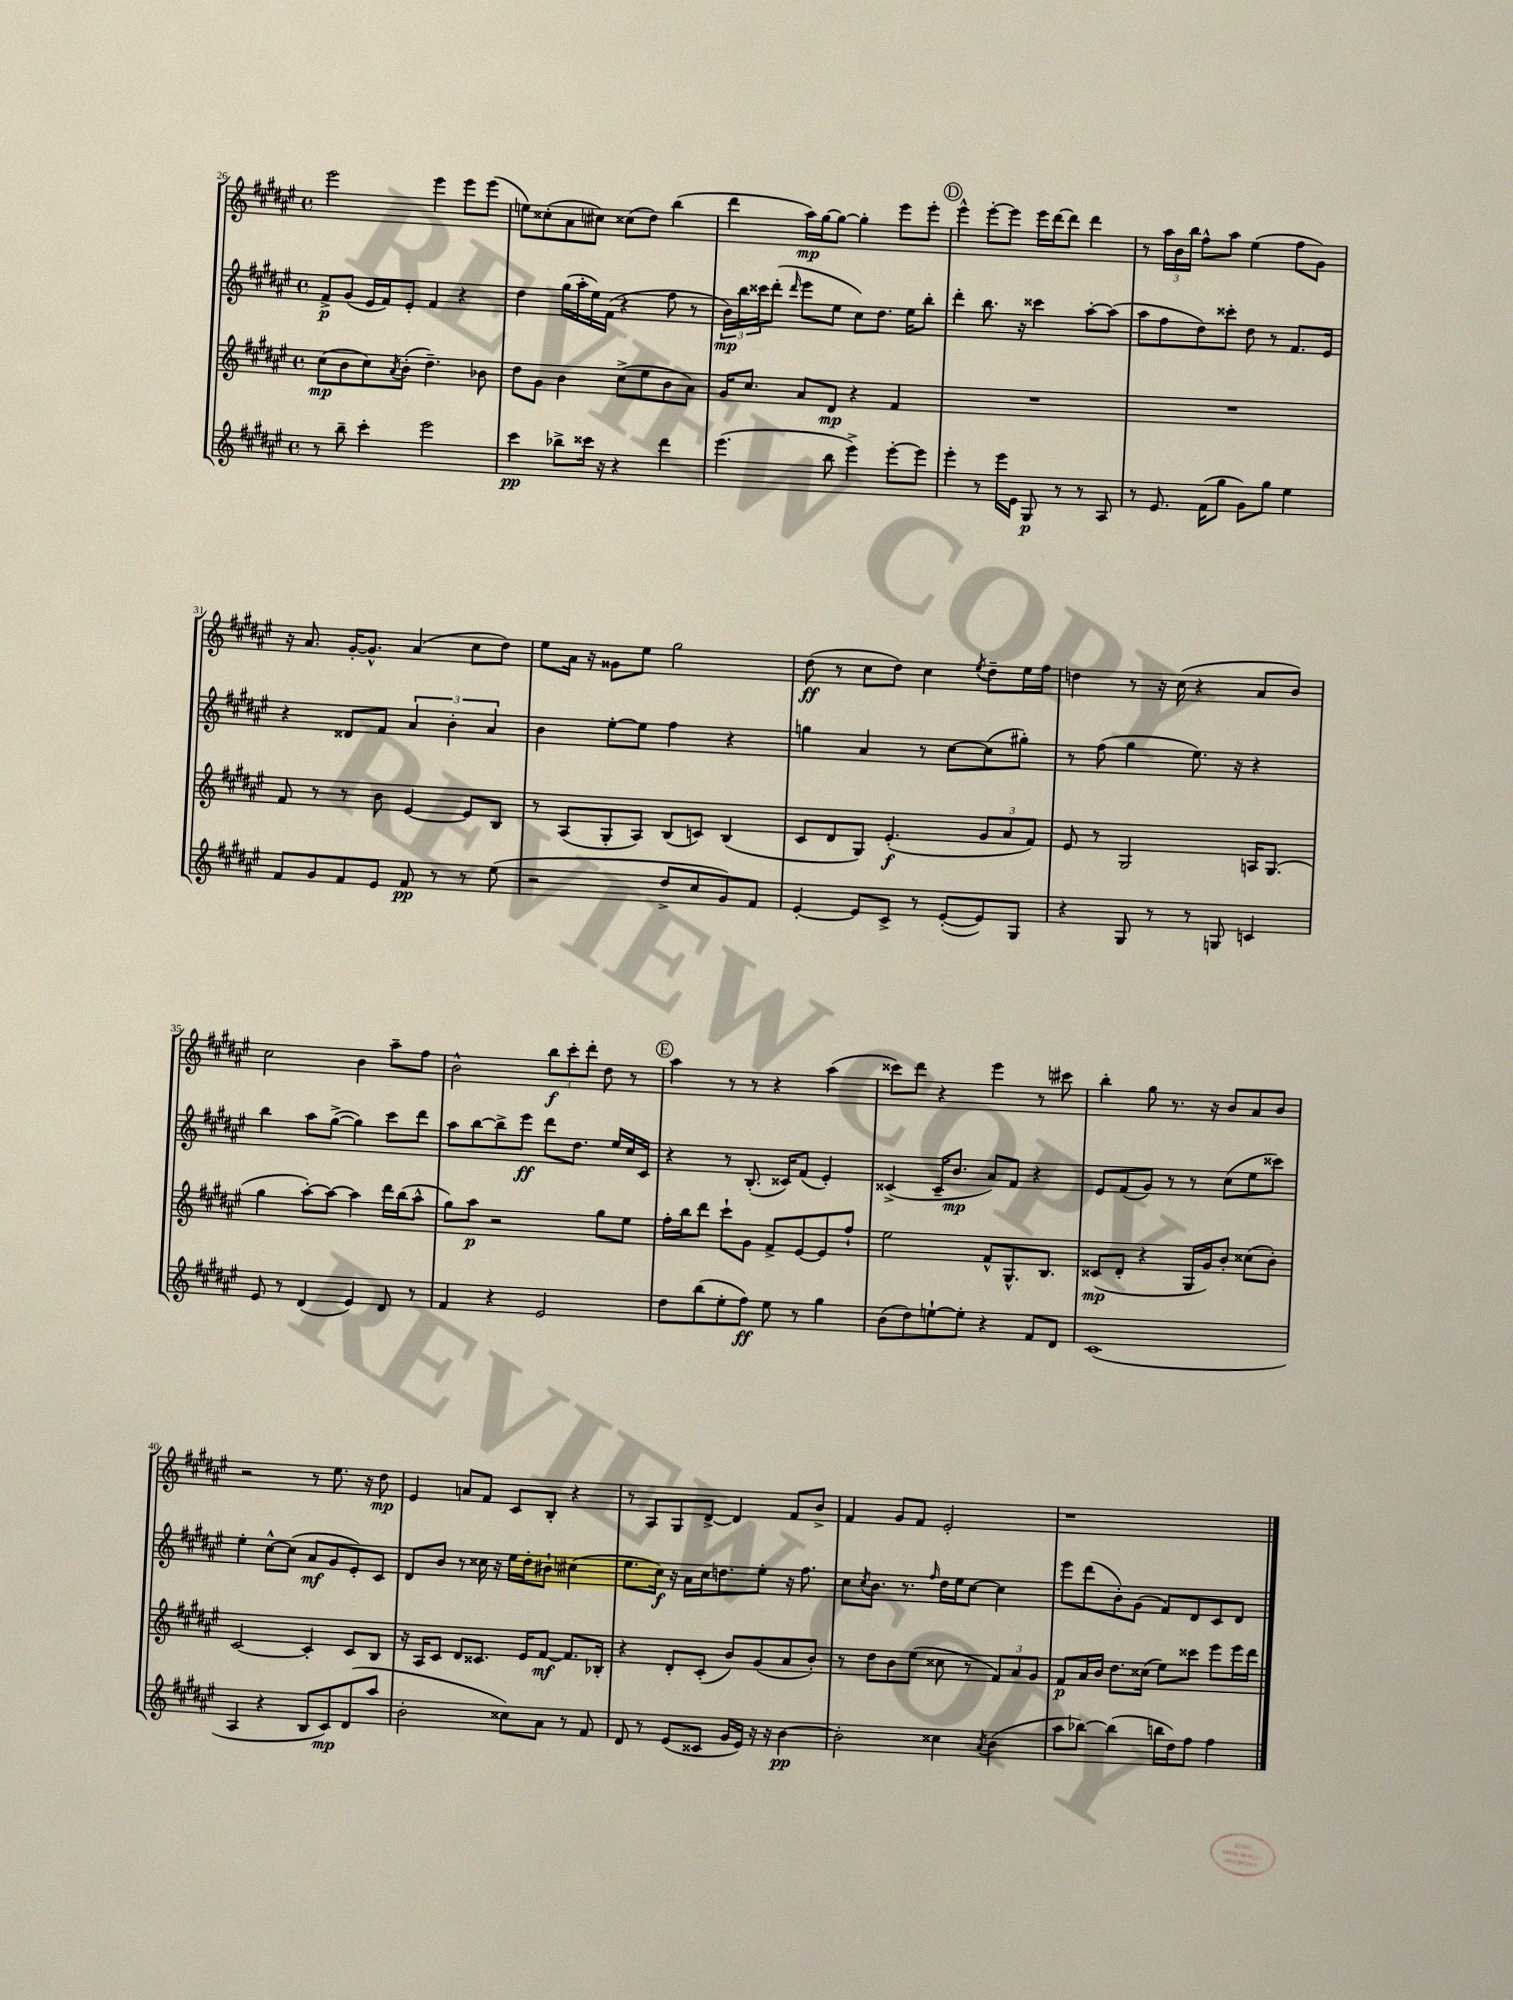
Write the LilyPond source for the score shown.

<<
\new StaffGroup <<
\new Staff = "s0" {
    \clef treble \key fis \major \defaultTimeSignature \time 4/4
    eis'''2 eis'''4 eis'''8 eis'''8( |
    e''8) cisis''8-.( ais'8 cis''8) cisis''8( dis''8) b''4( |
    dis'''4 ais''16\mp) gis''16~ gis''8~ gis''4-. eis'''8 eis'''8-. |
    \mark \markup { \circle "D" } eis'''4-^ eis'''8~-. eis'''8 eis'''16 dis'''16~ dis'''8 dis'''4 |
    r8 \tuplet 3/2 { ais''16 b'16 b''16 } fis''8-^ ais''8 eis''4( fis''8 gis'8) |
    r16 ais'8. gis'16~-. gis'8.-^ ais'4( cis''8 dis''8) |
    eis''8 ais'16 r16 gisis'8 eis''8 gis''2 |
    dis''8\ff( r8 cis''8 dis''8) cis''4 \acciaccatura { eis''8 } dis''8-- eis''16 fis''16 |
    d''4 r8 r16 cis''16( r4 ais'8 b'8) |
    cis''2 b'4 ais''8-- fis''8 |
    b'2-^ \tuplet 3/2 { b''8\f cis'''8-. dis'''8-. } dis''8 r8 |
    \mark \markup { \circle "E" } ais''4 r8 r8 r4 ais''4( |
    cisis'''8) dis'''8 r4 eis'''4 r8 cis'''8 |
    b''4-. gis''8 r8. r16 b'8 ais'8 b'8 |
    r2 r8 eis''8. r16 dis''8\mp |
    eis'4 a'8 fis'8 cis'8 b8-. r4 |
    r8 ais8 gis8 dis'8~-> dis'4 fis'8 b'8-> |
    fis'4 gis'8 fis'8 eis'2-. |
    r1 \bar "|." |
}
\new Staff = "s1" {
    \clef treble \key fis \major \defaultTimeSignature \time 4/4
    fis'8->\p gis'8( eis'16 fis'16) eis'8-. fis'4 r4 |
    dis''4 gis''16( ais''16-. eis''16) fis'16( r4 fis''8 r8 |
    \tuplet 3/2 { b'16\mp) b''16 cisis'''16 } dis'''8-.( \grace { dis'''16 } eis'''8 eis''8 cis''8) dis''8. eis''16 b''8-. |
    \mark \markup { \circle "D" } dis'''4-. b''8. r16 cisis'''4 ais''8~-. ais''8( |
    ais''8 fis''8 dis''8) cisis'''8-. dis''8 r8 fis'8. eis'16 |
    r4 disis'8 fis'8 \tuplet 3/2 { ais'4 b'4-. ais'4 } |
    b'4 eis''8~-. eis''8 fis''4 r4 |
    g''4 ais'4 r8 cis''8~ cis''8( gis''8-.) |
    r8 fis''8( gis''4 eis''8.) r16 r4 |
    b''4 ais''8 gis''8~->( gis''4) cis'''8 dis'''8 |
    ais''8 b''8~ b''8-> eis'''8\ff dis'''8 dis''8. eis''16 cis''16 cis'16 |
    \mark \markup { \circle "E" } r4 r8 b8.-.( cisis'16) fis'8( eis'4-.) |
    cisis'4->( cisis'16-- b'8.\mp ais'8) fis'8 r4 |
    eis'8 fis'8( gis'8) r8 r8 cis''8( eis''8 cisis'''8) |
    eis''4-. cis''8~-^ cis''8( ais'8\mf gis'8 eis'8-.) cis'8 |
    dis'8 b'8 r8 cisis''16 r16 eis''16 dis''16-. bis'8-! cis''4( |
    eis''8. cis''16\f) r16 ais'16 cis''16 d''8. eis''8-. r16 fis''8. |
    cis''8 \acciaccatura { cis''8 } b'8. r8. \grace { fis''16 } dis''16 eis''16 cis''8~ cis''4 |
    eis'''8 dis'''8( b'8-.) gis'8( fis'8) dis'8 cis'8 dis'8 \bar "|." |
}
\new Staff = "s2" {
    \clef treble \key fis \major \defaultTimeSignature \time 4/4
    cis''8\mp( b'8 cis''8) \acciaccatura { ais'8 } b'8-.( dis''4.--) bes'8 |
    dis''8 gis'8 b'4 cis''8->( eis''8 b'8 ais'8) |
    gis'16 cis''8. ais'8 dis'8\mp r4 fis'4 |
    \mark \markup { \circle "D" } R1 |
    R1 |
    fis'8 r8 r8 b'8 eis'4~ eis'8 b8 |
    r8 ais8( gis8-. ais8) b8( c'8) b4( |
    cis'8 dis'8 gis8) eis'4.-.\f( \tuplet 3/2 { gis'8 ais'8 fis'8) } |
    eis'8 r8 gis2 a16 gis8.( |
    gis''4 ais''8~-.) ais''8~ ais''4 dis'''16 b''16( ais''8-^ |
    gis''8) ais''8\p r2 gis''8 eis''8 |
    \mark \markup { \circle "E" } fis''16-. b''16 dis'''8 cis'''8-! gis'8 fis'8-> eis'8~ eis'8 fis''8-! |
    eis''2 fis'8-^ gis8.-^ b8. |
    cisis'8\mp( dis'8-. r4 gis16 gis'16) b'8-. cisis''8( b'8-.) |
    cis'2~ cis'4-. cis'8 b8 |
    r16 ais16 cis'8 dis'8 cisis'8. eis'16 fis'8~\mf fis'8. bes16-. |
    r4 dis'8-. cis'8-.( b'8) gis'8( ais'8 b'8-.) |
    r8 dis''8 b'8 eis''8( cisis''8 r8 \tuplet 3/2 { fis'8) ais'8 gis'8 } |
    fis'8\p ais'16 b'16 dis''8. cisis''16( eis''8) cisis'''8 eis'''8 eis'''16 dis'''16 \bar "|." |
}
\new Staff = "s3" {
    \clef treble \key fis \major \defaultTimeSignature \time 4/4
    r8 b''8-- cis'''4-. eis'''2 |
    cis'''4\pp bes''8-> cisis'''16 r16 r4 dis'''4 |
    eis'''4.( b''8 eis'''4->) eis'''8~-. eis'''8 |
    \mark \markup { \circle "D" } eis'''4-. r8 eis'''16 eis'16 gis8\p r8 r8 ais8 |
    r8 eis'8. fis'16( gis''8 gis'8) gis''8 eis''4 |
    fis'8 gis'8 fis'8 eis'8 fis'8\pp r8 r8 eis''8( |
    r2 dis''8-> cis''8 gis'8) fis'8 |
    eis'4~-. eis'8 cis'8-> r8 eis'8~-.( eis'8) gis8 |
    r4 gis8 r8 r8 g8 c'4 |
    eis'8 r8 dis'4( eis'4) dis'8 r8 |
    fis'4 r4 eis'2 |
    \mark \markup { \circle "E" } dis''8 b''8( eis''8-. fis''8\ff) eis''8 r8 gis''4 |
    b'8( dis''8) e''8~-! e''8-. r4 fis'8 dis'8 |
    cis'1( |
    ais4 r4 b8 cis'8\mp) dis'8( ais''8 |
    b'2-. cisis''8) ais'8 r8 fis'8 |
    dis'8 r8 eis'8( cisis'8 gis'16 eis'16) r16 r16 b'4~\pp |
    b'2-. cisis''4 \acciaccatura { ais'8 } b'4( |
    ais''8 bes''8~) bes''4( b''16 dis''16) fis''8 fis''4 \bar "|." |
}
>>
>>
\layout { \context { \Score currentBarNumber = #26 } }
